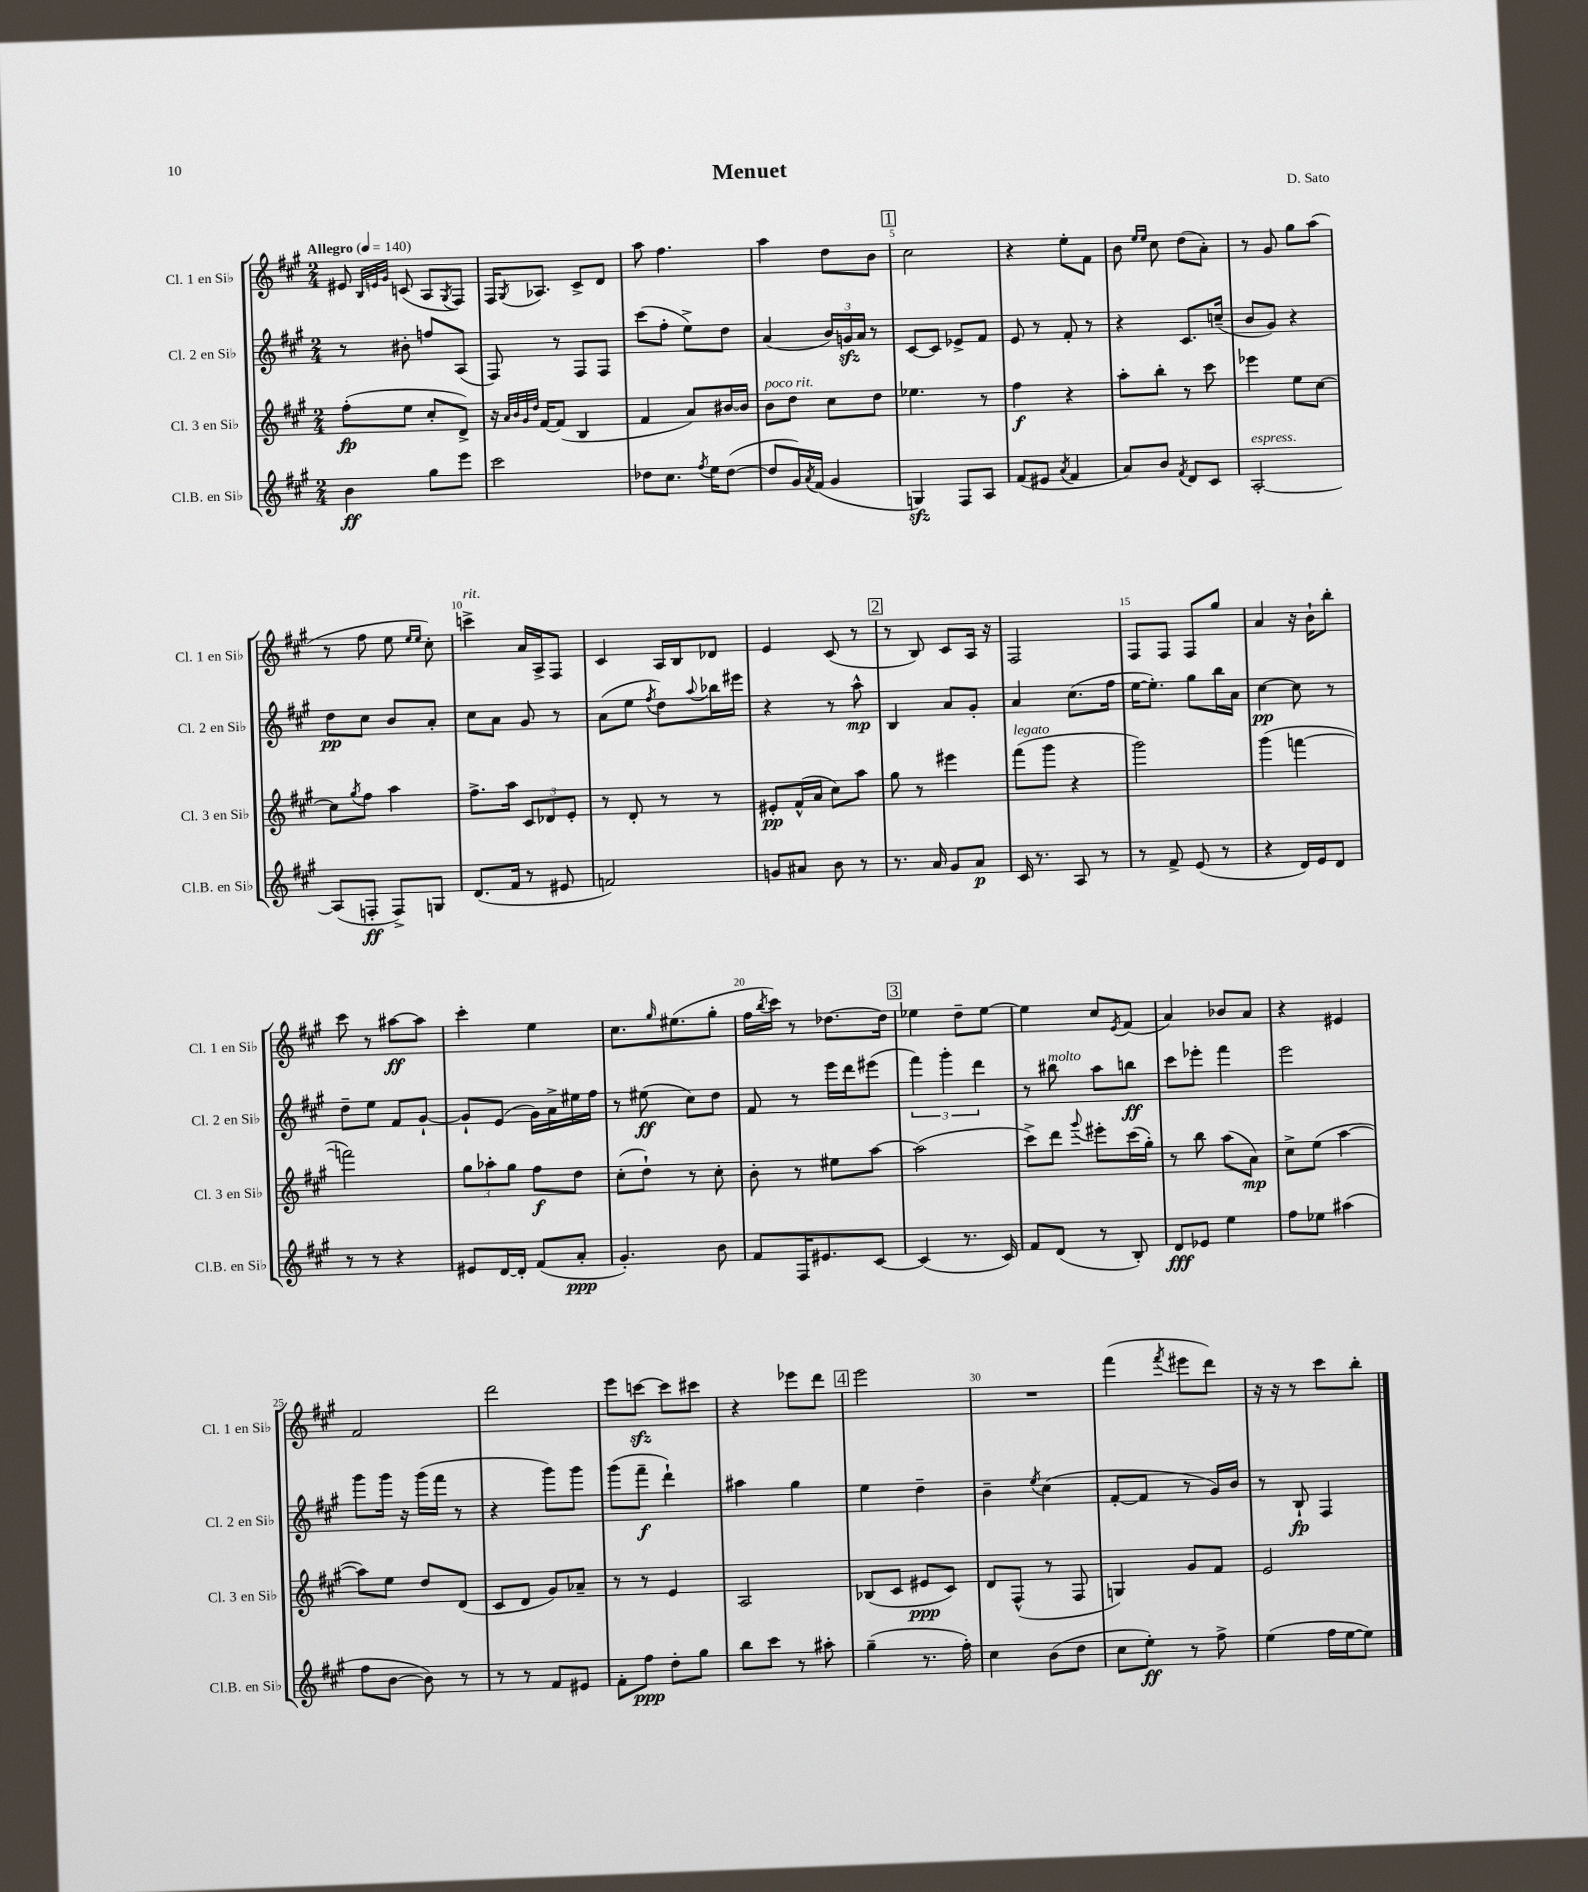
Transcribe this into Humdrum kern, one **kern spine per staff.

**kern	**dynam	**kern	**dynam	**kern	**dynam	**kern	**dynam
*part4	*part4	*part3	*part3	*part2	*part2	*part1	*part1
*staff4	*staff4	*staff3	*staff3	*staff2	*staff2	*staff1	*staff1
*I"Cl.B. en Si♭	*	*I"Cl. 3 en Si♭	*	*I"Cl. 2 en Si♭	*	*I"Cl. 1 en Si♭	*
*I'Cl.B. en Si♭	*	*I'Cl. 3 en Si♭	*	*I'Cl. 2 en Si♭	*	*I'Cl. 1 en Si♭	*
*clefG2	*	*clefG2	*	*clefG2	*	*clefG2	*
*k[f#c#g#]	*	*k[f#c#g#]	*	*k[f#c#g#]	*	*k[f#c#g#]	*
*M2/4	*	*M2/4	*	*M2/4	*	*M2/4	*
*MM140	*	*MM140	*	*MM140	*	*MM140	*
=1	=1	=1	=1	=1	=1	=1	=1
!	!	!	!	!	!	!LO:TX:a:B:t=Allegro	!
4b\	ff	(8ff#'\L	fp	8r	.	8e#X/	.
.	.	.	.	.	.	32qqB/LLL	.
.	.	.	.	.	.	32qqen/	.
.	.	.	.	.	.	32qqg#/JJJ	.
.	.	8ee\J	.	8b#X'\	.	(8cn/	.
8gg#\L	.	8cc#'/L	.	8ffn/L	.	8A/L	.
.	.	.	.	.	.	8qG#/	.
8eee\J	.	8d^/J)	.	(8A/J	.	8F#/J)	.
=2	=2	=2	=2	=2	=2	=2	=2
2ccc#\	.	16r	.	8F#/)	.	16F#/KL	.
.	.	32qqa/LLL	.	.	.	.	.
.	.	32qqb/	.	.	.	.	.
.	.	32qqg#/	.	.	.	.	.
.	.	32qqdd/JJJ	.	.	.	8qG#/	.
.	.	[16f#/KL	.	.	.	8.A-X/J	.
.	.	(8f#/J]	.	8r	.	.	.
.	.	4B/	.	8F#/L	.	8c#^/L	.
.	.	.	.	8F#/J	.	8d/J	.
=3	=3	=3	=3	=3	=3	=3	=3
8dd-X\L	.	4f#/	.	(8ccc#\L	.	8aa\	.
8.cc#\J	.	.	.	8ff#'\J	.	4.ff#\	.
.	.	8a/L)	.	8ee^\L)	.	.	.
8qff#/	.	.	.	.	.	.	.
16ee\KL	.	.	.	.	.	.	.
([8dd-\J	.	[16b#X/L	.	8dd\J	.	.	.
.	.	16b#/JJ]	.	.	.	.	.
=4	=4	=4	=4	=4	=4	=4	=4
!	!	!LO:TX:a:i:t=poco rit.	!	!	!	!	!
8dd-/L]	.	8b\L	.	(4a/	.	4aa\	.
16g#/L)	.	8dd\J	.	.	.	.	.
8qa/	.	.	.	.	.	.	.
(16f#/JJ	.	.	.	.	.	.	.
4g#/	.	8cc#\L	.	24b/LL)	.	8dd\L	.
.	.	.	.	24gnzz/	.	.	.
.	.	.	.	24a/JJ	.	.	.
.	.	8dd\J	.	8r	.	8b\J	.
!!LO:REH:place=s1:t=1
=5	=5	=5	=5	=5	=5	=5	=5
4Gnzz/)	.	4.ee-X\	.	[8c#/L	.	2cc#\	.
.	.	.	.	8c#/J]	.	.	.
8F#/L	.	.	.	8e-X^/L	.	.	.
8A/J	.	8r	.	8f#/J	.	.	.
=6	=6	=6	=6	=6	=6	=6	=6
(8f#/L	.	4ff#\	f	8e/	.	4r	.
8e#X/J	.	.	.	8r	.	.	.
8qa/	.	.	.	.	.	.	.
4f#/	.	4r	.	8f#'/	.	8ee'\L	.
.	.	.	.	8r	.	8f#\J	.
=7	=7	=7	=7	=7	=7	=7	=7
8a/L)	.	8aa'\L	.	4r	.	8b\	.
.	.	.	.	.	.	16qqee/LL	.
.	.	.	.	.	.	16qqee/JJ	.
8b/J	.	8bb'\J	.	.	.	8cc#\	.
8qf#/	.	.	.	.	.	.	.
8d/L	.	8r	.	8.c#/L	.	(8dd\L	.
8c#/J	.	8ccc#\	.	.	.	8a'\J)	.
.	.	.	.	(16ccn~/Jk	.	.	.
=8	=8	=8	=8	=8	=8	=8	=8
!LO:TX:a:i:t=espress.	!	!	!	!	!	!	!
[2A'/	.	4eee-X\	.	8b/L	.	8r	.
.	.	.	.	8g#/J)	.	8g#/	.
.	.	8ee\L	.	4r	.	8gg#\L	.
.	.	[8cc#\J	.	.	.	(8aa\J	.
!!LO:LB:g=z
=9	=9	=9	=9	=9	=9	=9	=9
(8A/L]	.	8cc#\L]	.	8dd\L	pp	8r	.
.	.	8qgg#/	.	.	.	.	.
8Fn'/J	ff	8ff#\J	.	8cc#\J	.	8ff#\	.
8F^/L)	.	4aa\	.	8b/L	.	8ee\	.
.	.	.	.	.	.	16qqee/LL	.
.	.	.	.	.	.	16qqee/JJ	.
8Gn/J	.	.	.	8a'/J	.	8cc#'\)	.
=10	=10	=10	=10	=10	=10	=10	=10
!	!	!	!	!	!	!LO:TX:a:i:t=rit.	!
(8.d/L	.	8.ff#^\L	.	8cc#\L	.	4cccn^\	.
.	.	.	.	8a\J	.	.	.
16f#/Jk	.	16aa\Jk	.	.	.	.	.
8r	.	12c#/L	.	8g#/	.	16a/LL	.
.	.	.	.	.	.	16A^/J	.
.	.	12d-X/	.	.	.	.	.
8e#X/	.	.	.	8r	.	8F#/J	.
.	.	12e'/J	.	.	.	.	.
=11	=11	=11	=11	=11	=11	=11	=11
2fn/)	.	8r	.	(8a\L	.	4c#/	.
.	.	8d'/	.	8ee\J	.	.	.
.	.	.	.	8qff#/	.	.	.
.	.	8r	.	8dd\L)	.	16A/LL	.
.	.	.	.	.	.	16B/J	.
.	.	.	.	8qqaa/	.	.	.
.	.	8r	.	16bb-X\L	.	8d-X/J	.
.	.	.	.	16eee#X\JJ	.	.	.
=12	=12	=12	=12	=12	=12	=12	=12
8gn/L	.	8e#X'/L	pp	4r	.	4e/	.
8a#X/J	.	(16f#^^/L	.	.	.	.	.
.	.	16a/JJ	.	.	.	.	.
8b\	.	8cc#\L)	.	8r	.	(8c#/	.
8r	.	8aa\J	.	8aa^^\	mp	8r	.
!!LO:REH:place=s1:t=2
=13	=13	=13	=13	=13	=13	=13	=13
8.r	.	8gg#\	.	4B/	.	8r	.
.	.	8r	.	.	.	8B/)	.
16a/	.	.	.	.	.	.	.
8g#/L	.	4eee#X\	.	8a/L	.	8c#/L	.
8a/J	p	.	.	8g#'/J	.	16A/Jk	.
.	.	.	.	.	.	16r	.
=14	=14	=14	=14	=14	=14	=14	=14
!	!	!LO:TX:a:i:t=legato	!	!	!	!	!
16c#/	.	(8fff#\L	.	4a/	.	2F#/	.
8.r	.	.	.	.	.	.	.
.	.	8ggg#\J	.	.	.	.	.
8A/	.	4r	.	(8.cc#\L	.	.	.
8r	.	.	.	.	.	.	.
.	.	.	.	16ff#\Jk	.	.	.
=15	=15	=15	=15	=15	=15	=15	=15
8r	.	2ggg#\)	.	[16ee\KL	.	8F#/L	.
.	.	.	.	8.ee'\J])	.	.	.
8f#^/	.	.	.	.	.	8F#/J	.
(8e/	.	.	.	8gg#\L	.	8F#/L	.
8r	.	.	.	16bb\L	.	8gg#/J	.
.	.	.	.	16a\JJ	.	.	.
=16	=16	=16	=16	=16	=16	=16	=16
4r	.	(4ggg#\	.	[4cc#\	pp	4a/	.
16d/LL)	.	[4fffn\	.	8cc#\]	.	16r	.
16e/J	.	.	.	.	.	16b`\KL	.
8d/J	.	.	.	8r	.	8bb'\J	.
!!LO:LB:g=z
=17	=17	=17	=17	=17	=17	=17	=17
8r	.	2fffn\])	.	8dd~\L	.	8ccc#\	.
8r	.	.	.	8ee\J	.	8r	.
4r	.	.	.	8f#/L	.	[8aa#X\L	ff
.	.	.	.	[8g#`/J	.	8aa#\J]	.
=18	=18	=18	=18	=18	=18	=18	=18
8e#X/L	.	12gg#\L	.	8g#`/L]	.	4ccc#'\	.
.	.	12aa-X'\	.	.	.	.	.
[16d/L	.	.	.	(8e/J	.	.	.
.	.	12gg#\J	.	.	.	.	.
16d'/JJ]	.	.	.	.	.	.	.
(8f#/L	.	8ff#\L	f	16g#\LL)	.	4ee\	.
.	.	.	.	16a^\	.	.	.
8a'/J	ppp	8dd\J	.	16ee#X\	.	.	.
.	.	.	.	16ff#\JJ	.	.	.
=19	=19	=19	=19	=19	=19	=19	=19
4.g#'/)	.	(8cc#'\L	.	8r	.	8.cc#\L	.
.	.	8dd`\J)	.	(8ee#X\	ff	.	.
.	.	.	.	.	.	16qqgg#/	.
.	.	.	.	.	.	(8.ee#X\	.
.	.	8r	.	8cc#\L)	.	.	.
8b\	.	8cc#'\	.	8dd\J	.	8gg#'\J	.
=20	=20	=20	=20	=20	=20	=20	=20
8f#/L	.	8b'\	.	8f#/	.	16ff#\LL	.
.	.	.	.	.	.	8qbb/	.
.	.	.	.	.	.	16ccc#\JJ)	.
16F#/K	.	8r	.	8r	.	8r	.
8.e#X/	.	.	.	.	.	.	.
.	.	8ee#X\L	.	16eee\LL	.	[8.dd-X\L	.
.	.	.	.	16ddd\J	.	.	.
[8c#/J	.	[8aa\J	.	(8eee#X\J	.	.	.
.	.	.	.	.	.	16dd-\Jk]	.
!!LO:REH:place=s1:t=3
=21	=21	=21	=21	=21	=21	=21	=21
(4c#/]	.	(2aa\]	.	6fff#\)	.	4ee-X\	.
.	.	.	.	6ggg#'\	.	.	.
8.r	.	.	.	.	.	8dd~\L	.
.	.	.	.	6ddd\	.	.	.
.	.	.	.	.	.	[8ee-\J	.
16c#/)	.	.	.	.	.	.	.
=22	=22	=22	=22	=22	=22	=22	=22
8f#/L	.	8ccc#^\L)	.	8r	.	4ee-\]	.
!	!	!	!	!LO:TX:a:i:t=molto	!	!	!
(8d/J	.	8ddd\J	.	8bb#X\	.	.	.
.	.	8qqggg#/	.	.	.	.	.
8r	.	8eee#X'\L	.	8aa\L	.	8cc#/L	.
.	.	.	.	.	.	8qe/	.
8B'/)	.	(16ccc#\L	.	8bbn\J	ff	(8f#/J	.
.	.	16gg#'\JJ)	.	.	.	.	.
=23	=23	=23	=23	=23	=23	=23	=23
8d/L	fff	8r	.	8ccc#\L	.	4a/)	.
8e-X/J	.	8bb\	.	8eee-X'\J	.	.	.
4ee\	.	(8aa\L	.	4fff#\	.	8b-X/L	.
.	.	8a\J)	mp	.	.	8a/J	.
=24	=24	=24	=24	=24	=24	=24	=24
8ff#\L	.	8cc#^\L	.	2eee\	.	4r	.
8ee-X\J	.	(8ee\J	.	.	.	.	.
(4aa#X\	.	[4aa\	.	.	.	4e#X/	.
!!LO:LB:g=z
=25	=25	=25	=25	=25	=25	=25	=25
8ff#\L	.	8aa\L])	.	8ggg#\L	.	2f#/	.
[8b\J	.	8ee\J	.	16ggg#\Jk	.	.	.
.	.	.	.	16r	.	.	.
8b\])	.	8dd/L	.	(16ggg#\LL	.	.	.
.	.	.	.	16fff#\JJ	.	.	.
8r	.	(8d/J	.	8r	.	.	.
=26	=26	=26	=26	=26	=26	=26	=26
8r	.	8c#/L	.	4r	.	2ddd\	.
8r	.	8d/J	.	.	.	.	.
8f#/L	.	8g#/L)	.	8ggg#\L)	.	.	.
8e#X/J	.	8a-X~/J	.	8ggg#\J	.	.	.
=27	=27	=27	=27	=27	=27	=27	=27
8f#'\L	.	8r	.	(8ggg#\L	.	8eee\L	.
8ff#\J	ppp	8r	.	8fff#~\J	f	[8cccnzz\J	.
8dd'\L	.	4e/	.	4ddd`\)	.	8ccc\L]	.
8gg#\J	.	.	.	.	.	8ccc#X\J	.
=28	=28	=28	=28	=28	=28	=28	=28
8bb\L	.	2A/	.	4aa#X\	.	4r	.
8ccc#\J	.	.	.	.	.	.	.
8r	.	.	.	4gg#\	.	8eee-X\L	.
8aa#X'\	.	.	.	.	.	8ddd\J	.
!!LO:REH:place=s1:t=4
=29	=29	=29	=29	=29	=29	=29	=29
(4gg#~\	.	(8B-X/L	.	4ee\	.	2eee\	.
.	.	8c#/J	.	.	.	.	.
8.r	.	8e#X/L	ppp	4dd~\	.	.	.
.	.	8c#/J)	.	.	.	.	.
16ff#'\)	.	.	.	.	.	.	.
=30	=30	=30	=30	=30	=30	=30	=30
4cc#\	.	8d/L	.	4b~\	.	2r	.
.	.	(8F#^^/J	.	.	.	.	.
.	.	.	.	8qee/	.	.	.
(8b\L	.	8r	.	(4cc#\	.	.	.
8dd\J	.	8F#/	.	.	.	.	.
=31	=31	=31	=31	=31	=31	=31	=31
8cc#\L	.	4Gn/)	.	[8f#'/L	.	(4fff#\	.
8ee'\J)	ff	.	.	8f#/J]	.	.	.
.	.	.	.	.	.	8qfff#/	.
8r	.	8g#/L	.	8r	.	8eee#X\L	.
8ff#^\	.	8f#/J	.	16g#/LL)	.	8ddd\J)	.
.	.	.	.	16b/JJ	.	.	.
=32	=32	=32	=32	=32	=32	=32	=32
(4ee\	.	2e/	.	8r	.	16r	.
.	.	.	.	.	.	16r	.
.	.	.	.	8B`/	fp	8r	.
16ff#\LL	.	.	.	4F#/	.	8ccc#\L	.
[16ee\J	.	.	.	.	.	.	.
8ee\J])	.	.	.	.	.	8bb'\J	.
==	==	==	==	==	==	==	==
*-	*-	*-	*-	*-	*-	*-	*-
